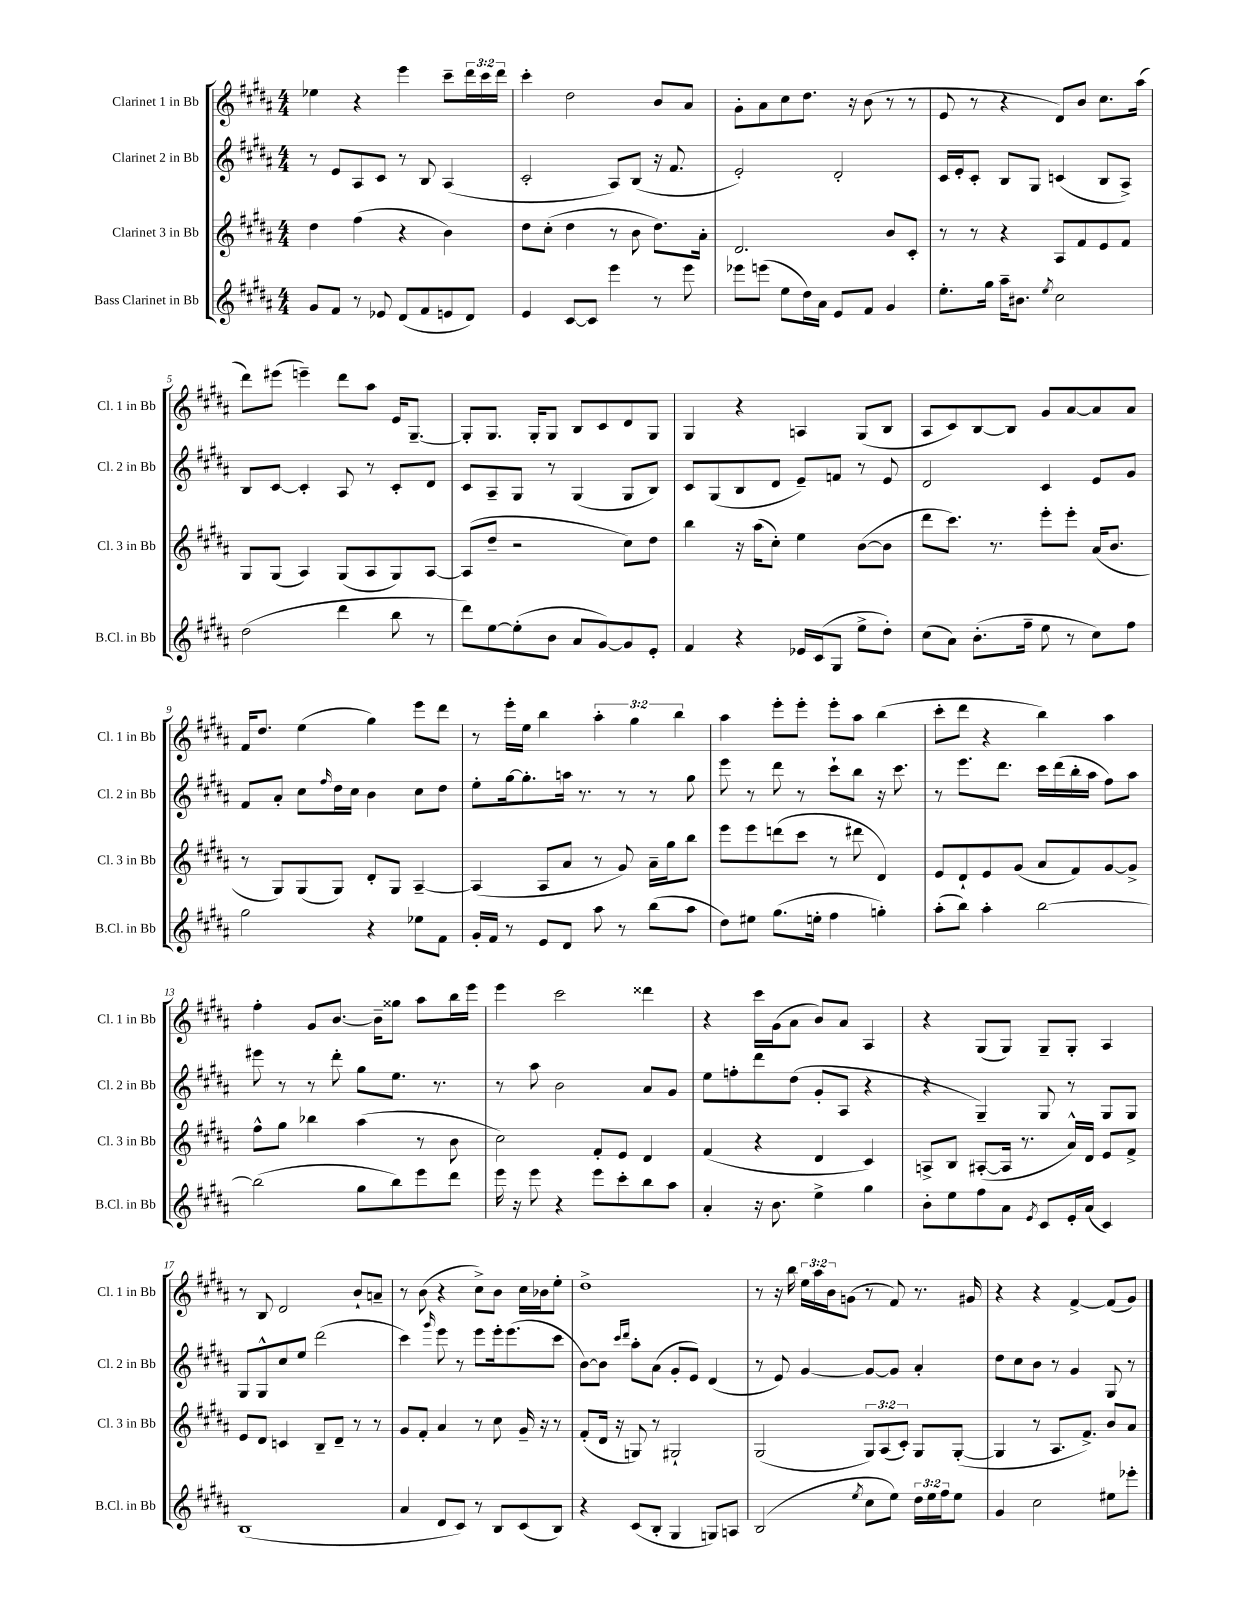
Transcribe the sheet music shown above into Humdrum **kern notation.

**kern	**kern	**kern	**kern
*part4	*part3	*part2	*part1
*staff4	*staff3	*staff2	*staff1
*I"Bass Clarinet in Bb	*I"Clarinet 3 in Bb	*I"Clarinet 2 in Bb	*I"Clarinet 1 in Bb
*I'B.Cl. in Bb	*I'Cl. 3 in Bb	*I'Cl. 2 in Bb	*I'Cl. 1 in Bb
*clefG2	*clefG2	*clefG2	*clefG2
*k[f#c#g#d#a#]	*k[f#c#g#d#a#]	*k[f#c#g#d#a#]	*k[f#c#g#d#a#]
*M4/4	*M4/4	*M4/4	*M4/4
=1	=1	=1	=1
8g#/L	4dd#\	8r	4ee-X\
8f#/J	.	8e/L	.
8r	(4ff#\	8A#/	4r
8e-X/	.	8c#/J	.
(8d#/L	4r	8r	4eee\
8f#/	.	8B/	.
8en/	4b\)	(4A#/	8ccc#~\L
8d#/J)	.	.	24ddd#\L
.	.	.	24ccc#\
.	.	.	24ddd#\JJ
=2	=2	=2	=2
4e/	8dd#\L	2c#'/	4ccc#'\
.	(8cc#'\J	.	.
[8c#/L	4dd#\	.	2dd#\
8c#/J]	.	.	.
4eee\	8r	8A#/L)	.
.	8b\	(8B/J	.
8r	8.dd#\L)	16r	8b/L
.	.	8.f#/	.
8eee\	.	.	8a#/J
.	16a#'\Jk	.	.
=3	=3	=3	=3
8eee-X\L	2.d#/	2e'/)	8g#'\L
(8eeen\J	.	.	8a#\
8ee\L	.	.	8cc#\
16dd#\L)	.	.	8.dd#\J
16a#\JJ	.	.	.
8e/L	.	2d#'/	.
.	.	.	16r
8f#/J	.	.	(8b\
4g#/	8b/L	.	8r
.	8c#'/J	.	8r
=4	=4	=4	=4
8.ee'\L	8r	16c#/LL	8e/
.	.	16e'/J	.
.	8r	8c#'/J	8r
16gg#\Jk	.	.	.
16aa#~\KL	4r	8B/L	4r
8.b#X\J	.	.	.
.	.	8G#/J	.
8qee/	.	.	.
2cc#\	8A#/L	(4cn/	8d#/L)
.	8f#/	.	8b/J
.	8e/	8B/L	8.cc#\L
.	8f#/J	8A#^/J)	.
.	.	.	(16aa#\Jk
!!LO:LB:g=z
=5	=5	=5	=5
(2dd#\	8G#/L	8B/L	8ddd#\L)
.	(8G#/J	[8c#/J	(8eee#X\J
.	4A#/)	4c#'/]	4eeen~\)
4ddd#\	(8G#/L	8A#/	8ddd#\L
.	8A#/	8r	8aa#\J
8bb\	8G#/)	8c#'/L	16e/KL
.	.	.	[8.G#~/J
8r	[8A#/J	8d#/J	.
=6	=6	=6	=6
8ddd#\L)	(8A#/L]	8c#/L	8G#'/L]
[8ee\	8dd#~/J	8A#~/	8.G#/J
(8ee'\]	2r	8G#/J	.
.	.	.	16G#'/KL
8b\J	.	8r	8G#/J
8a#/L	.	(4G#/	8B/L
[8g#/)	.	.	8c#/
8g#/]	8cc#\L)	8G#/L	8d#/
8e'/J	8dd#\J	8B/J)	8G#/J
=7	=7	=7	=7
4f#/	4bb\	8c#/L	4G#/
.	.	(8G#/	.
4r	16r	8B/	4r
.	(16aa#\KL	.	.
.	8cc#'\J)	8d#/J	.
16e-X/LL	4ee\	8e~/L)	4An/
(16c#/J	.	.	.
8G#/J	.	8fn/J	.
8ee^\L	([8b\L	8r	(8G#/L
8dd#'\J)	8b\J]	8e/	8B/J
=8	=8	=8	=8
(8cc#\L	8ddd#\L	2d#/	8A#/L
8a#\J)	8.ccc#\J)	.	8c#/)
(8.b'\L	.	.	[8B/
.	8.r	.	.
.	.	.	8B/J]
16ff#~\Jk	.	.	.
8ee\	8eee'\L	4c#/	8g#/L
8r	8eee'\J	.	[8a#/
8cc#\L)	(16a#/KL	8e/L	8a#/]
.	8.b/J	.	.
8ff#\J	.	8g#/J	8a#/J
!!LO:LB:g=z
=9	=9	=9	=9
2gg#\	8r	8f#/L	16f#/KL
.	.	.	8.dd#/J
.	8G#/L)	8a#'/J	.
.	(8G#/	8cc#\L	(4ee\
.	.	16qqff#/	.
.	8G#/J)	16dd#\L	.
.	.	16cc#\JJ	.
4r	8d#'/L	4b\	4gg#\)
.	8G#/J	.	.
8ee-X\L	[4A#~/	8cc#\L	8eee\L
8f#\J	.	8dd#\J	8ddd#\J
=10	=10	=10	=10
16g#'/LL	(4A#/]	8ee'\L	8r
16f#/JJ	.	.	.
8r	.	[16gg#\k	16eee'\LL
.	.	8.gg#'\]	16ee\JJ
8e/L	8A#/L	.	4bb\
8d#/J	8a#/J	16aan\Jk	.
.	.	8.r	.
8aa#\	8r	.	6aa#'\
8r	8g#/)	8r	.
.	.	.	6gg#\
(8bb\L	16a#~\LL	8r	.
.	16gg#\J	.	.
.	.	.	6bb\
8aa#\J	8bb\J	8gg#\	.
=11	=11	=11	=11
8dd#\L)	8eee\L	8eee\	4aa#\
8ee#X\J	8eee\	8r	.
(8.gg#\L	(8dddn\	8ddd#\	8eee'\L
.	8ccc#\J	8r	8eee'\J
16een'\Jk	.	.	.
4ff#\	8r	8ccc#`\L	8eee'\L
.	8ddd#X\	8bb\J	8aa#\J
4ggn'\)	4d#/)	16r	(4bb\
.	.	8.ccc#\	.
=12	=12	=12	=12
(8aa#'\L	8e/L	8r	8ccc#'\L
8bb\J)	8d#`/	8.eee\L	8ddd#\J
4aa#'\	8e/	.	4r
.	.	8.ddd#\J	.
.	(8g#/J	.	.
[2bb\	8a#/L	16ccc#\LL	4bb\)
.	.	(16ddd#\	.
.	8f#/)	16bb'\	.
.	.	16aa#\JJ	.
.	[8g#/	8ff#\L)	4aa#\
.	8g#^/J]	8aa#\J	.
!!LO:LB:g=z
=13	=13	=13	=13
(2bb\]	8ff#^^\L	8eee#X\	4ff#'\
.	8gg#\J	8r	.
.	4bb-X\	8r	8g#/L
.	.	8ddd#'\	[8.b/J
8gg#\L	(4aa#\	8gg#\L	.
.	.	.	16b~\KL]
8bb\)	.	8.ee\J	8gg##X\J
8eee\	8r	.	8aa#\L
.	.	8.r	.
8ddd#\J	8b\	.	16bb\L
.	.	.	16eee\JJ
=14	=14	=14	=14
16eee\	2cc#\)	8r	4eee\
16r	.	.	.
8eee\	.	8aa#\	.
4r	.	2b\	2ccc#\
8eee\L	8f#'/L	.	.
8ccc#'\	8e/J	.	.
8bb\	4d#/	8a#/L	4ddd##X\
8aa#\J	.	8g#/J	.
=15	=15	=15	=15
4a#'/	(4f#/	8ee\L	4r
.	.	8ffn'\	.
16r	4r	8ddd#\	16ccc#\LL
8.b\	.	.	(16g#\J
.	.	(8dd#\J	8a#\J
4ee^\	4d#/	8g#'/L	8b/L)
.	.	8A#/J	8a#/J
4gg#\	4c#/)	4r	4A#/
=16	=16	=16	=16
8b'\L	8An^/L	4r	4r
8ee\	8B/J	.	.
8ff#\	([8A#X'/L	4G#~/)	(8G#/L
8a#\J	16A#/Jk]	.	8G#/J)
.	8.r	.	.
8qe/	.	.	.
8c#/L	.	8G#/	8G#~/L
16e'/L	16a#^^/LL)	8r	8G#'/J
(16a#/JJ	16d#/JJ	.	.
4c#/)	8e/L	8G#/L	4A#/
.	8f#^/J	8G#/J	.
!!LO:LB:g=z
=17	=17	=17	=17
(1B	8e/L	8G#/L	8r
.	8d#/J	8G#^^/	8B/
.	4cn/	8cc#/	2d#/
.	.	8ee/J	.
.	8B~/L	(2ddd#\	.
.	8d#~/J	.	.
.	8r	.	8b`/L
.	8r	.	8an~/J
=18	=18	=18	=18
4a#/	8g#/L	4ccc#\)	8r
.	8f#'/J	.	(8b\
.	.	16qqggg#/	.
8d#/L	4a#/	8eee\	4r
8c#/J)	.	8r	.
8r	8r	8eee\L	8cc#^\L)
8B/L	8cc#\	16eee'\k	8b\J
.	.	(8.eee\	.
(8c#/	16g#~/	.	16cc#\LL
.	16r	.	16b-X\J
8B/J)	8r	8ccc#\J	8ee'\J
=19	=19	=19	=19
4r	(8f#'/L	[8b\L)	1dd#^
.	16d#/Jk	8b\J]	.
.	16r	.	.
.	.	16qqccc#/LL	.
.	.	16qqddd#/JJ	.
(8c#/L	8Gn/)	8aa#'\L	.
8B'/J	8r	(8a#\J	.
4G#/	2G#X`/	8g#'/L	.
.	.	8e/J)	.
8Gn/L)	.	(4d#/	.
8An/J	.	.	.
=20	=20	=20	=20
(2B/	(2G#/	8r	8r
.	.	8e/)	16r
.	.	.	16bb\
.	.	[4g#/	24ee\LL
.	.	.	24aa#\
.	.	.	24b\J
.	.	.	(8gn\J
8qee/	.	.	.
8cc#\L	12G#/L)	8g#/L_	8r
.	(12A#/	.	.
8ee\J)	.	8g#/J]	8f#/)
.	12c#'/J)	.	.
24dd#\LL	8G#/L	4a#'/	8.r
24ee\	.	.	.
24ff#\J	.	.	.
8ee\J	([8G#'/J	.	.
.	.	.	16g#X/
=21	=21	=21	=21
4g#/	4G#/]	8dd#\L	4r
.	.	8cc#\	.
2cc#\	8r	8b\J	4r
.	8.A#/L	8r	.
.	.	4g#/	[4f#^/
.	8.f#^/J)	.	.
8ee#X\L	8b/L	8G#/	(8f#/L]
8eee-X'\J	8a#/J	8r	8g#/J)
==	==	==	==
*-	*-	*-	*-
